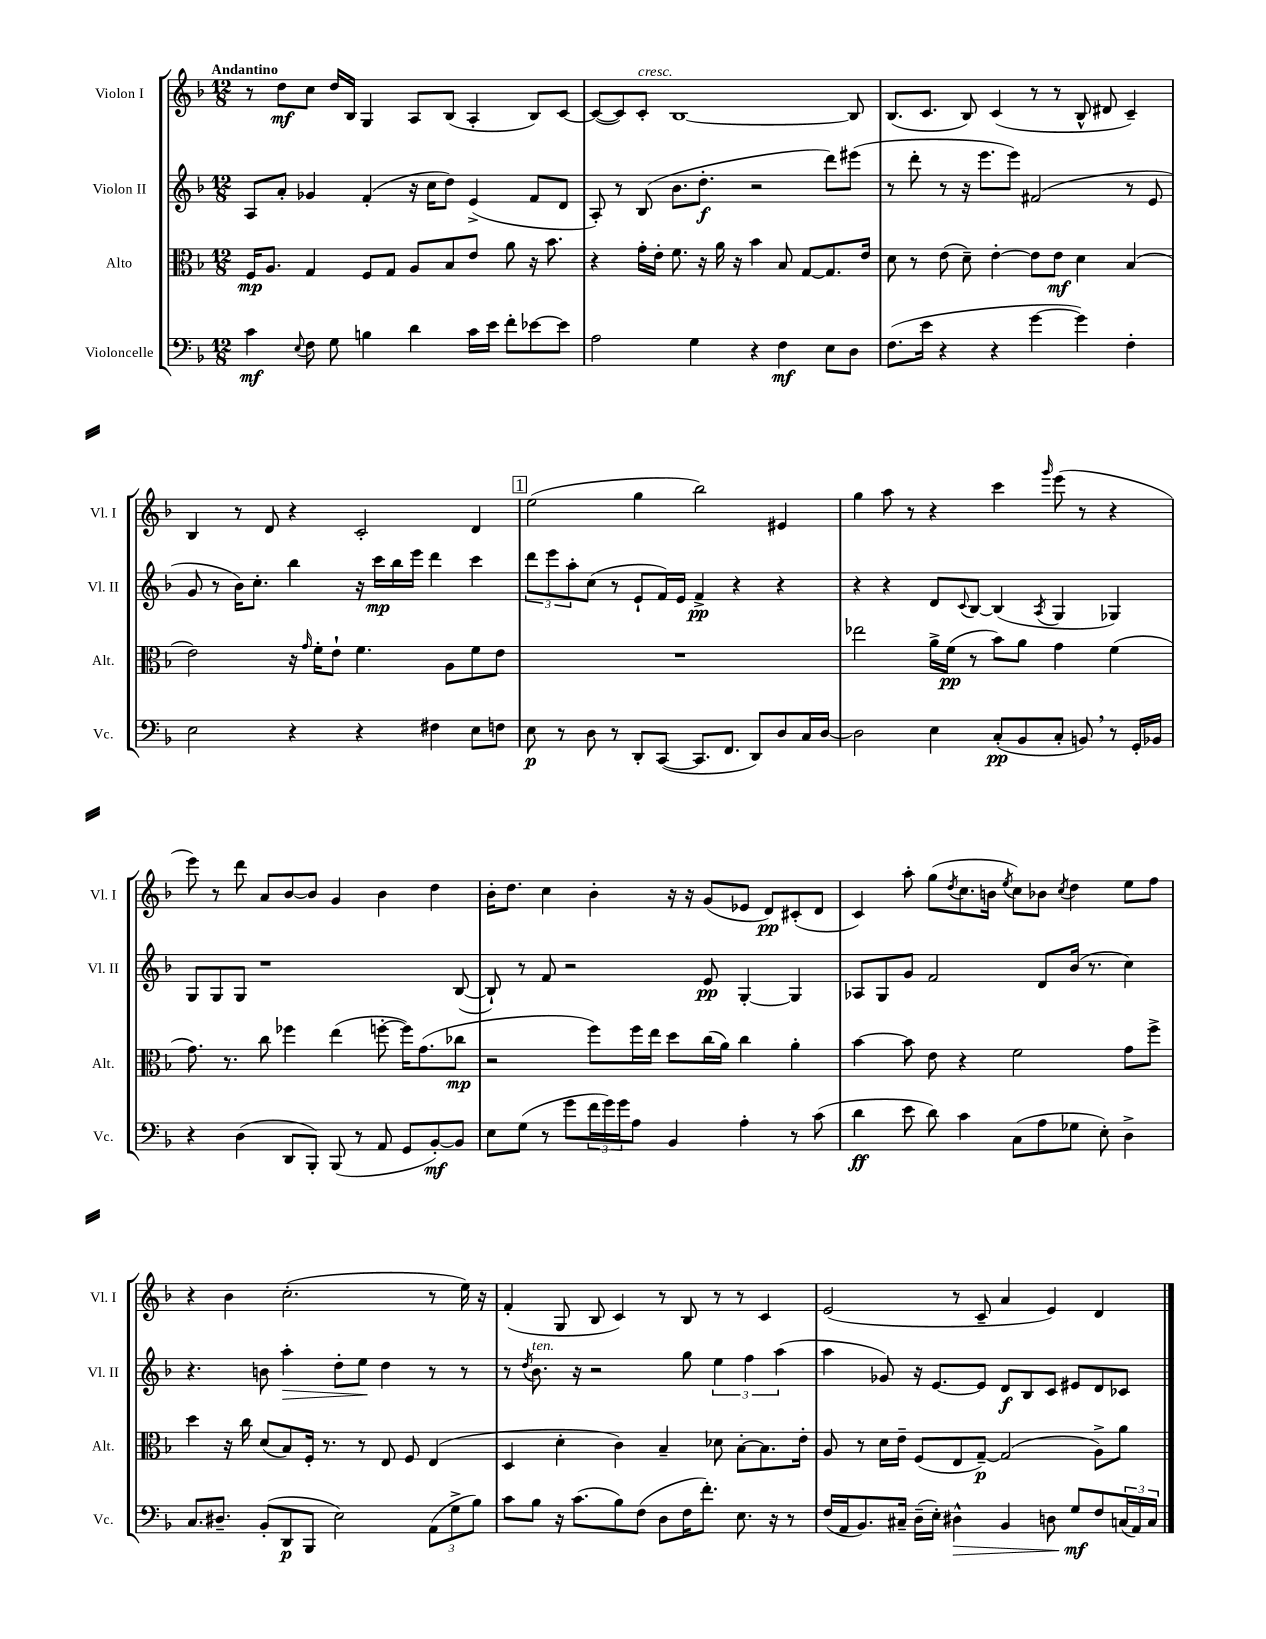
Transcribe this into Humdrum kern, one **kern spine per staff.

**kern	**kern	**kern	**kern
*staff4	*staff3	*staff2	*staff1
*clefF4	*clefC3	*clefG2	*clefG2
*k[b-]	*k[b-]	*k[b-]	*k[b-]
*M12/8	*M12/8	*M12/8	*M12/8
4c\	16F/LK	8A/L	8r
.	8.A/J	.	.
.	.	8a'/J	8dd\L
8qqE/	.	.	.
8F\	4G/	4g-/	8cc\J
8G\	.	.	16dd/LL
.	.	.	16B-/JJ
4B\	8F/L	(4f'/	4G/
.	8G/J	.	.
4d\	8A/L	16r	8A/L
.	.	16cc\LK	.
.	8B-/	8dd\J)	(8B-/J
16c\LL	8e/J	(4e^/	4A'/
16e\JJ	.	.	.
8f'\L	8a\	.	.
[8e-\	16r	8f/L	8B-/L)
.	8.b-\	.	.
8e-\]J	.	8d/J	[8c/J
=	=	=	=
2A\	4r	8A'/)	(8c/_L
.	.	8r	8c/])
.	16g'\LL	(8B-/	8c'/J
.	16e'\JJ	.	.
.	8.f\	8.b-\L	[1B-
4G\	.	.	.
.	16r	8.dd'\J	.
.	16a\	.	.
.	16r	.	.
4r	4b-\	2r	.
4F\	8B-/	.	.
.	[8G/L	.	.
8E\L	8.G/]	8ddd\L)	.
8D\J	.	(8eee#\J	8B-/]
.	16e/Jk	.	.
=	=	=	=
(8.F\L	8d\	8r	(8.B-/L
.	8r	8ddd'\	.
16e\Jk	.	.	8.c/J
4r	(8e\	8r	.
.	8d~\)	16r	8B-/)
.	.	8.eee\L	.
4r	[4e'\	.	(4c/
.	.	8eee\J)	.
[4g\	8e\]L	(2f#/	8r
.	8e\J	.	8r
4g\])	4d\	.	8B-^^/
.	.	.	8d#/
4F'\	(4B-/	8r	4c~/)
.	.	8e/	.
=	=	=	=
2E\	2e\)	8g/	4B-/
.	.	8r	.
.	.	16b-\LK)	8r
.	.	8.cc'\J	.
.	.	.	8d/
4r	16r	4bb-\	4r
.	16qqg/	.	.
.	16f'\LK	.	.
.	8e`\J	.	.
4r	4.f\	16r	2c'/
.	.	16ccc\LL	.
.	.	16bb-\	.
.	.	16eee\JJ	.
4F#\	.	4ddd\	.
.	8A\L	.	.
8E\L	8f\	4ccc\	4d/
8F\J	8e\J	.	.
=	=	=	=
8E\	1.r	12ddd\L	(2ee\
.	.	12eee\	.
8r	.	.	.
.	.	12aa'\	.
8D\	.	(8cc\J	.
8r	.	8r	.
8DD'/L	.	8e`/L	4gg\
([8CC/J	.	16f/L)	.
.	.	16e/JJ	.
8.CC/]L	.	4f^/	2bb-\)
8.FF/J	.	.	.
.	.	4r	.
8DD/L)	.	.	.
8D/	.	4r	4e#/
16C/L	.	.	.
[16D/JJ	.	.	.
=	=	=	=
2D\]	2ee-\	4r	4gg\
.	.	4r	8aa\
.	.	.	8r
4E\	16a^\LL	8d/L	4r
.	(16f\JJ	.	.
.	.	8qqc/	.
.	8r	[8B-/J	.
(8C'/L	8b-\L)	(4B-/]	4ccc\
8BB-/	8a\J	.	.
.	.	8qA/	16qqggg/
8C'/J	4g\	4G/	(8eee\
8BB/)	.	.	8r
8r	(4f\	4G-/)	4r
16GG'/LL	.	.	.
16BB-/JJ	.	.	.
=	=	=	=
4r	8.g\)	8G/L	8eee\)
.	.	8G/	8r
.	8.r	.	.
(4D\	.	8G/J	8ddd\
.	8cc\	1r	8a/L
8DD/L	4ff-\	.	[8b-/
8BBB-'/J)	.	.	8b-/]J
(8BBB-/	(4ee\	.	4g/
8r	.	.	.
8AA/	[8ff'\	.	4b-\
8GG/L	16ff\]LK)	.	.
.	(8.g\	.	.
[8BB-'/)	.	.	4dd\
8BB-/]J	8cc-\J	([8B-/	.
=	=	=	=
8E\L	2r	8B-`/])	16b-'\LK
.	.	.	8.dd\J
(8G\J	.	8r	.
8r	.	8f/	4cc\
8g\L	.	2r	.
24f\L	8ff\L)	.	4b-'\
24g\)	.	.	.
24g\J	.	.	.
8A\J	16ff\L	.	.
.	16ee\JJ	.	.
4BB-/	8dd\L	.	16r
.	.	.	16r
.	(16cc\L	8e/	(8g/L
.	16a\JJ)	.	.
4A'\	4cc\	[4G'/	8e-/J
.	.	.	8d/L)
8r	4a'\	4G/]	(8c#'/
(8c\	.	.	8d/J
=	=	=	=
4d\	[4b-\	8A-/L	4c/)
.	.	8G/	.
8e\	8b-\]	8g/J	8aa'\
8d\)	8e\	2f/	(8gg\L
.	.	.	8qdd/
4c\	4r	.	8.cc\
.	.	.	16b\Jk
.	.	.	8qee/
(8C\L	2f\	.	8cc\L)
8A\	.	8d/L	8b-\J
.	.	.	8qcc/
8G-\J	.	(16b-/Jk	4dd\
.	.	8.r	.
8E'\)	.	.	.
4D^\	8g\L	4cc\)	8ee\L
.	8ff^\J	.	8ff\J
=	=	=	=
8.C/L	4dd\	4.r	4r
8.D#~/J	.	.	.
.	16r	.	4b-\
.	16cc\	.	.
(8BB-'/L	(8d/L	8b\	.
8DD/	8B-/)	4aa'\	(2.cc'\
8BBB-/J	16F'/Jk	.	.
.	8.r	.	.
2E\)	.	8dd'\L	.
.	8r	8ee\J	.
.	8E/	4dd\	.
.	8F/	.	.
(12AA\L	(4E/	8r	8r
12G^\	.	.	.
.	.	8r	16ee\)
12B-\J)	.	.	.
.	.	.	16r
=	=	=	=
8c\L	4D/	8r	(4f'/
.	.	8qdd/	.
8B-\J	.	8.b-\	.
16r	4d'\	.	8G/
(8.c\L	.	16r	.
.	.	2r	8B-/
8B-\)	4c\)	.	4c/)
(8F\J	.	.	.
8D\L	4B-~/	.	8r
16F\K	.	8gg\	8B-/
8.f'\J)	.	.	.
.	8d-\	6ee\	8r
8.E\	[8B-'\L	.	8r
.	.	6ff\	.
.	8.B-\]	.	4c/
16r	.	.	.
.	.	(6aa\	.
8r	.	.	.
.	16e'\Jk	.	.
=	=	=	=
(16F/LL	8A/	4aa\	(2e/
16AA/J	.	.	.
8.BB-/)	8r	.	.
.	16d\LL	8g-/)	.
16C#~/Jk	16e~\JJ	.	.
(16D~\LL	(8F/L	16r	.
16E'\JJ)	.	[8.e/L	.
4D#^^\	8E/	.	8r
.	[8G~/J)	8e/]J	8c~/
4BB-/	(2G/]	8d/L	4a/
.	.	8B-/	.
8D\	.	8c/J	4e/)
8G/L	.	8e#/L	.
8F/	8A^\L)	8d/	4d/
(24C/L	8a\J	8c-/J	.
24AA/)	.	.	.
24C/JJ	.	.	.
==	==	==	==
*-	*-	*-	*-
